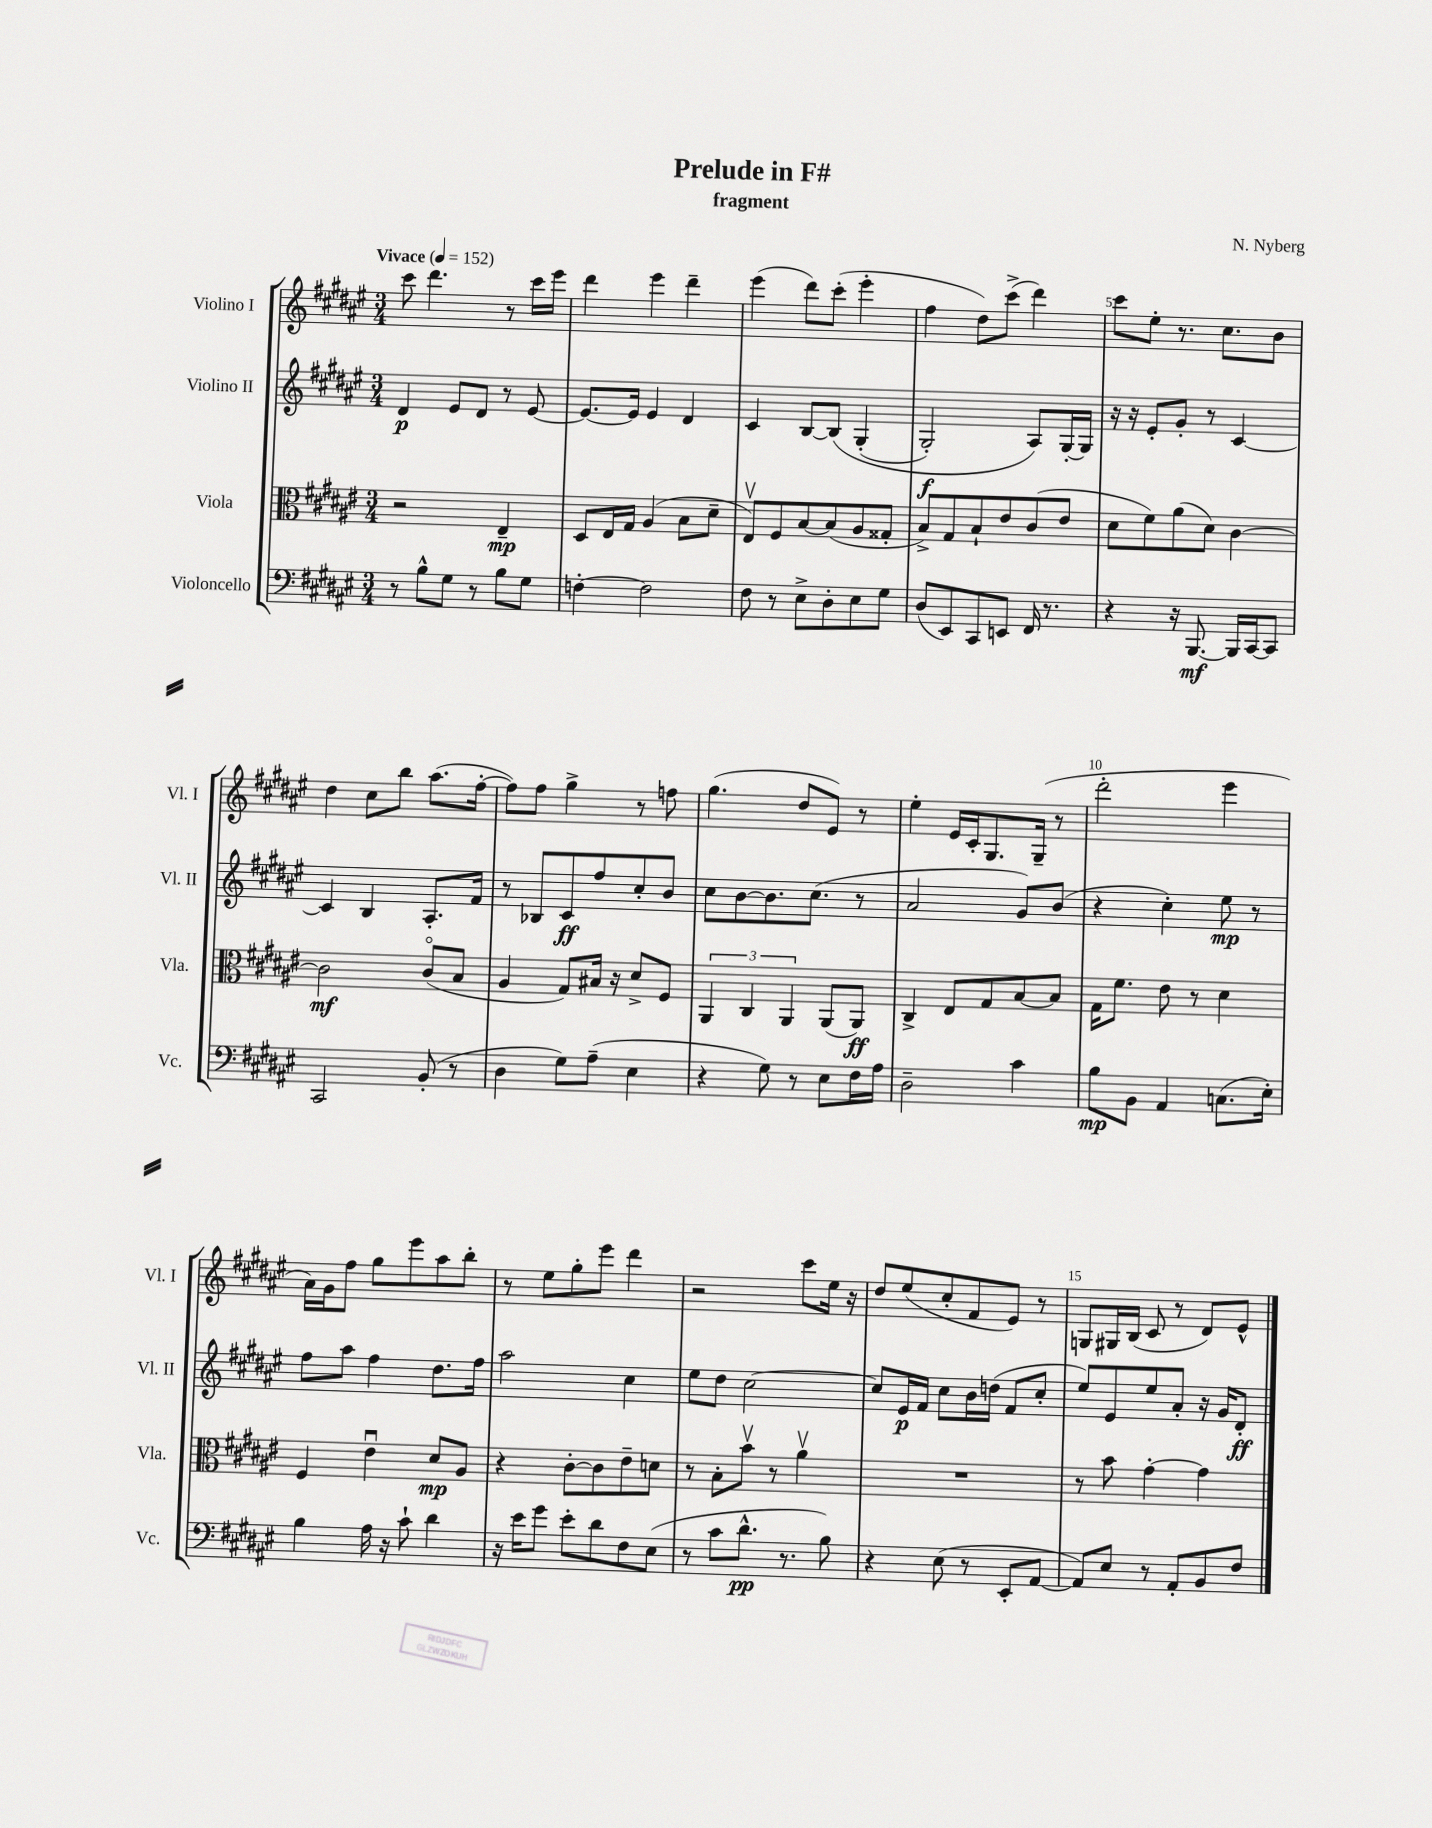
\header { title = "Prelude in F#" composer = "N. Nyberg" subtitle = "fragment" }
<<
\new StaffGroup <<
\new Staff = "s0" \with { instrumentName = "Violino I" shortInstrumentName = "Vl. I" } {
    \clef treble \key fis \major \numericTimeSignature \time 3/4 \tempo "Vivace" 4 = 152
    cis'''8 dis'''4. r8 cis'''16 eis'''16 |
    dis'''4 eis'''4 dis'''4-- |
    eis'''4( dis'''8) cis'''8-.( eis'''4-. |
    fis''4 dis''8) cis'''8->( dis'''4) |
    cis'''8 eis''8-. r8. cis''8. b'8 |
    dis''4 cis''8 b''8 ais''8.( fis''16~-. |
    fis''8) fis''8 gis''4-> r8 f''8 |
    gis''4.( dis''8 eis'8) r8 |
    eis''4-. eis'16 cis'16-. gis8. gis16--( r8 |
    dis'''2-. eis'''4 |
    ais'16) gis'16 fis''8 gis''8 eis'''8 ais''8 b''8-. |
    r8 eis''8 gis''8-. eis'''8 dis'''4 |
    r2 cis'''8 eis''16 r16 |
    dis''8 eis''8( cis''8-. fis'8 eis'8) r8 |
    g8 gis16 b16( cis'8 r8 dis'8) eis'8-^ \bar "|." |
}
\new Staff = "s1" \with { instrumentName = "Violino II" shortInstrumentName = "Vl. II" } {
    \clef treble \key fis \major \numericTimeSignature \time 3/4
    dis'4\p eis'8 dis'8 r8 eis'8~ |
    eis'8.~ eis'16 eis'4 dis'4 |
    cis'4 b8~ b8\( gis4-.( |
    gis2-.\f) ais8\) gis16~-. gis16 |
    r16 r16 eis'8-. gis'8-. r8 cis'4~ |
    cis'4 b4 ais8.-. fis'16 |
    r8 bes8 cis'8\ff fis''8 cis''8-. b'8 |
    cis''8 b'8~ b'8. cis''8.( r8 |
    ais'2 gis'8) b'8( |
    r4 cis''4-.) eis''8\mp r8 |
    fis''8 ais''8 fis''4 dis''8. fis''16 |
    ais''2 cis''4 |
    eis''8 dis''8 cis''2~ |
    cis''8 eis'16\p fis'16 cis''8 b'16 d''16( fis'8 cis''8-. |
    eis''8) eis'8 eis''8 ais'8-. r16 gis'16 dis'8-.\ff \bar "|." |
}
\new Staff = "s2" \with { instrumentName = "Viola" shortInstrumentName = "Vla." } {
    \clef alto \key fis \major \numericTimeSignature \time 3/4
    r2 eis4--\mp |
    dis8 eis16 gis16 ais4( b8 dis'8-- |
    eis8\upbow) fis8 b8~ b8( ais8 gisis8-. |
    b8->) gis8 b8-! eis'8 cis'8( eis'8 |
    dis'8 fis'8) ais'8( dis'8) cis'4~ |
    cis'2\mf cis'8\flageolet( b8 |
    ais4 gis8) bis16 r16 dis'8-> fis8 |
    \tuplet 3/2 { ais,4 cis4 ais,4 } ais,8( ais,8\ff) |
    cis4-> eis8 gis8 b8~ b8 |
    gis16 fis'8. eis'8 r8 dis'4 |
    fis4 eis'4\downbow dis'8\mp ais8 |
    r4 cis'8~-. cis'8 eis'8-- d'8 |
    r8 b8-. b'8\upbow r8 ais'4\upbow |
    R2. |
    r8 b'8 gis'4~-. gis'4 \bar "|." |
}
\new Staff = "s3" \with { instrumentName = "Violoncello" shortInstrumentName = "Vc." } {
    \clef bass \key fis \major \numericTimeSignature \time 3/4
    r8 b8-^ gis8 r8 b8 gis8 |
    f4~-. f2 |
    fis8 r8 eis8-> dis8-. eis8 gis8 |
    dis8( eis,8) cis,8 e,8 fis,16 r8. |
    r4 r16 b,,8.~\mf b,,16 cis,16~ cis,8 |
    cis,2 b,8-.( r8 |
    dis4 gis8) ais8--( eis4 |
    r4 gis8) r8 eis8 fis16 ais16 |
    dis2-- cis'4 |
    b8\mp b,8 ais,4 c8.( eis16-.) |
    b4 ais16 r16 cis'8-! dis'4 |
    r16 eis'16 gis'8 eis'8-. dis'8 fis8 eis8( |
    r8 cis'8 dis'8.-^\pp r8. b8) |
    r4 eis8( r8 eis,8-. ais,8~ |
    ais,8) eis8 r8 ais,8-. b,8 fis8 \bar "|." |
}
>>
>>
\layout { \context { \Score \override BarNumber.break-visibility = ##(#f #t #t) barNumberVisibility = #(every-nth-bar-number-visible 5) } }
